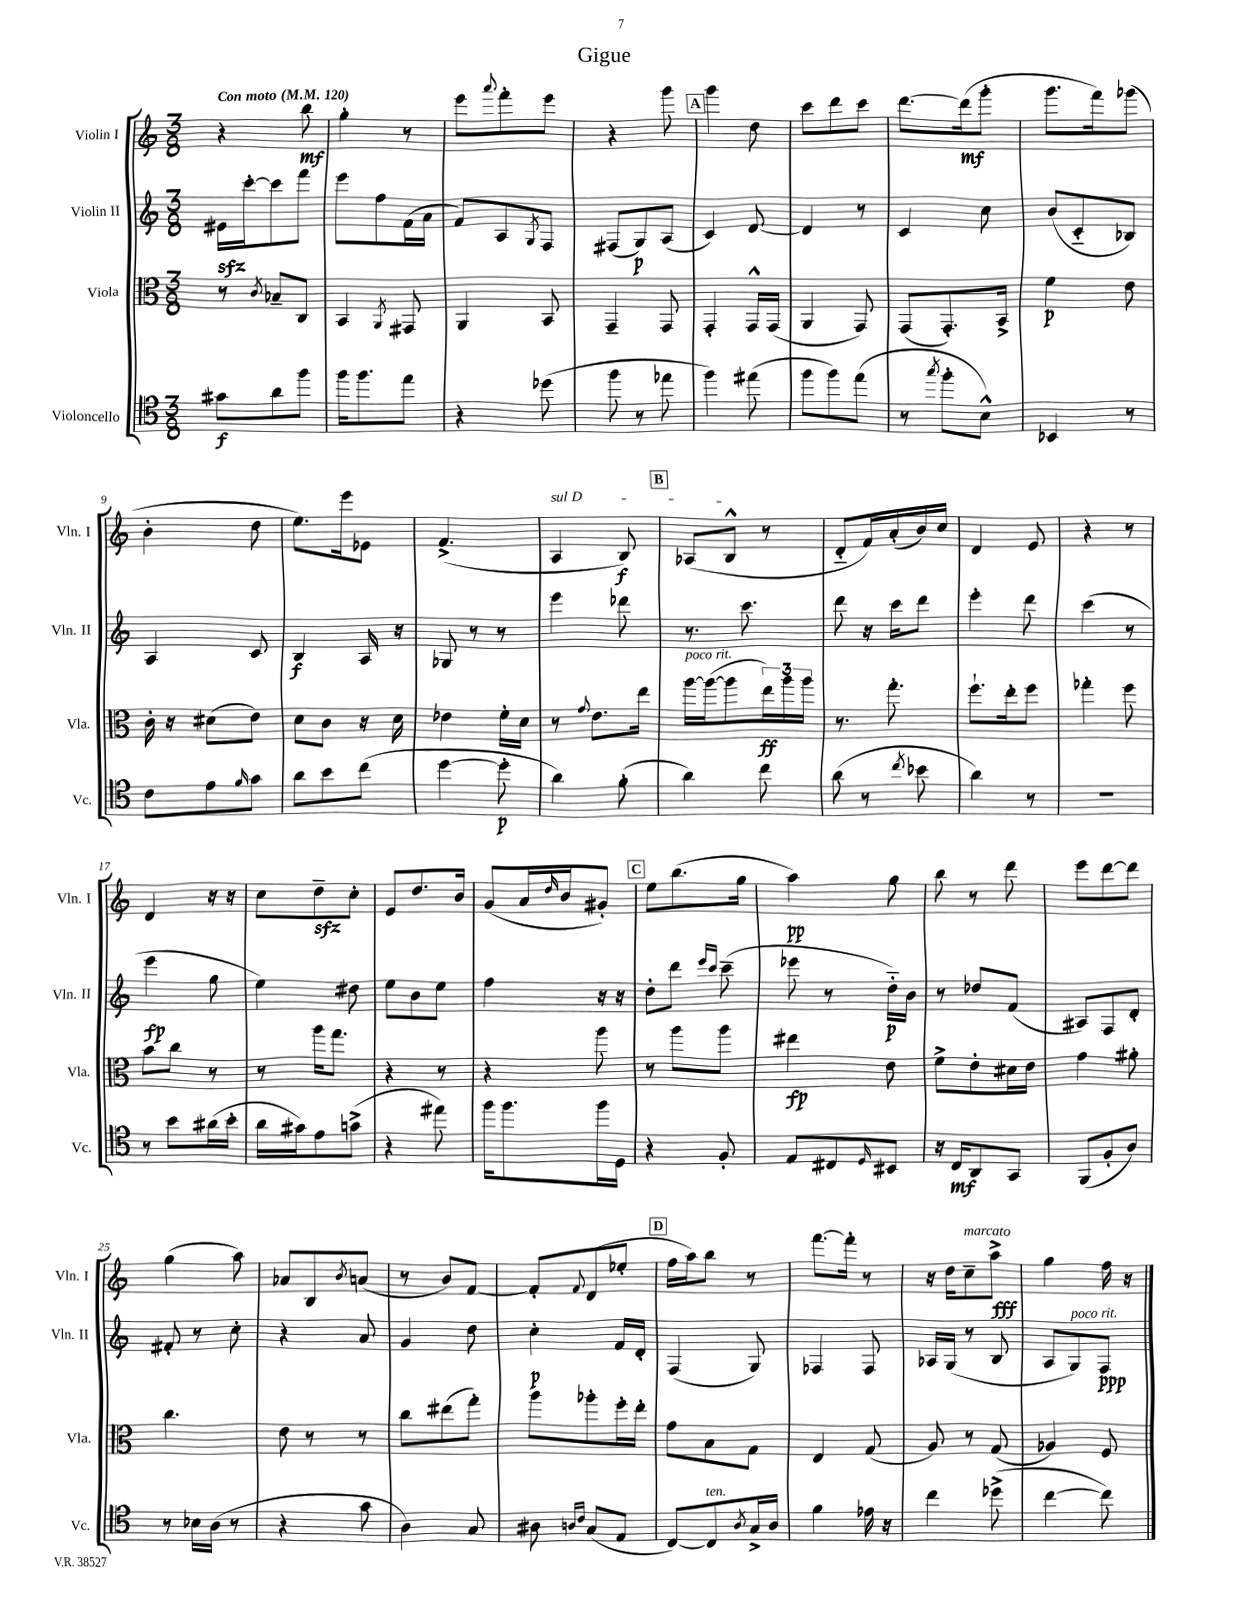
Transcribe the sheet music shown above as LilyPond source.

\header { title = "Gigue" }
<<
\new StaffGroup <<
\new Staff = "s0" \with { instrumentName = "Violin I" shortInstrumentName = "Vln. I" } {
    \clef treble \key c \major \numericTimeSignature \time 3/8 \tempo "Con moto" 4 = 120
    r4 b''8\mf |
    g''4-. r8 |
    e'''8 \appoggiatura { a'''8 } f'''8-. e'''8 |
    r4 g'''8 |
    \mark \markup { \box "A" } g'''4 d''8 |
    c'''8 d'''8 c'''8 |
    d'''8.~ d'''16\mf( g'''8-. |
    g'''8. f'''16) ges'''8( |
    b'4-. d''8 |
    e''8.) e'''16 ees'8 |
    f'4.->( |
    \once \override TextSpanner.bound-details.left.text = \markup { \italic "sul D" } a4\startTextSpan b8\f) |
    \mark \markup { \box "B" } aes8( b8-^\stopTextSpan r8 |
    d'8-_ f'16) a'16-.( b'16) c''16 |
    d'4 e'8 |
    r4 r8 |
    d'4 r16 r16 |
    c''8 d''8--\sfz c''8-. |
    e'8 d''8. b'16 |
    g'8( a'16 \grace { d''16 } b'16 gis'8-.) |
    \mark \markup { \box "C" } e''8 b''8.( g''16 |
    a''4\pp) g''8 |
    b''8 r8 d'''8 |
    e'''8 d'''8~ d'''8 |
    g''4( a''8) |
    aes'8 b8 \acciaccatura { b'8 } a'8( |
    r8 b'8) f'8~ |
    f'8-. \appoggiatura { f'8 } d'8( ees''8-. |
    \mark \markup { \box "D" } f''16 a''16) b''8 r8 |
    f'''8.~ f'''16-. r8 |
    r16 d''16 c''8--^\markup { \italic "marcato" } a''8->\fff |
    g''4 f''16 r16 \bar "|." |
}
\new Staff = "s1" \with { instrumentName = "Violin II" shortInstrumentName = "Vln. II" } {
    \clef treble \key c \major \numericTimeSignature \time 3/8
    eis'16\sfz c'''16~-. c'''8 f'''8 |
    e'''8 f''8 f'16( a'16 |
    f'8) a8 \acciaccatura { g8 } f8 |
    fis8( g8\p) a8( |
    \mark \markup { \box "A" } c'4) d'8~ |
    d'4 r8 |
    c'4 c''8 |
    b'8( c'8-_ bes8) |
    a4 c'8 |
    b4\f a16 r16 |
    ges8 r8 r8 |
    e'''4 des'''8 |
    \mark \markup { \box "B" } r8. c'''8. |
    d'''8 r16 c'''16 d'''8 |
    e'''4-. d'''8 |
    c'''4( r8 |
    e'''4\fp g''8 |
    e''4) dis''8 |
    e''8 b'8 e''8 |
    f''4 r16 r16 |
    \mark \markup { \box "C" } d''8-. d'''8 \grace { e'''16 c'''16 } c'''8--( |
    ees'''8 r8 d''16-_\p) b'16 |
    r8 des''8 f'8( |
    ais8) f8 d'8-. |
    fis'8-. r8 c''8-. |
    r4 a'8 |
    g'4 d''8 |
    c''4-.\p f'16 d'16-. |
    \mark \markup { \box "D" } f4( g8) |
    fes4 fes8 |
    aes16 g16( r8 b8 |
    a8 g8^\markup { \italic "poco rit." }) f8\ppp \bar "|." |
}
\new Staff = "s2" \with { instrumentName = "Viola" shortInstrumentName = "Vla." } {
    \clef alto \key c \major \numericTimeSignature \time 3/8
    r8 \acciaccatura { c'8 } bes8-- c8 |
    b,4 \acciaccatura { a,8 } gis,8 |
    a,4 b,8 |
    g,4-- g,8 |
    \mark \markup { \box "A" } g,4-. g,16-^ g,16( |
    a,4 g,8) |
    g,8( g,8.-.) b,16-> |
    f'4\p e'8 |
    c'16-. r16 dis'8( e'8) |
    d'8 c'8 r16 d'16 |
    ees'4 f'16-. d'16 |
    r8 \appoggiatura { g'8 } e'8. e''16 |
    \mark \markup { \box "B" } a''16~^\markup { \italic "poco rit." } a''16~( a''8 \tuplet 3/2 { e''16\ff) a''16 a''16 } |
    r8. g''8.-. |
    f''8.-! e''16-. f''8 |
    ges''4-. f''8 |
    b'8 c''8 r8 |
    r8 a''16 g''8. |
    r4 r8 |
    r4 a''8 |
    \mark \markup { \box "C" } r8 a''8 a''8 |
    eis''4\fp e'8 |
    f'8-> e'8-. dis'16 e'16 |
    g'4 ais'8-. |
    c''4. |
    e'8 r8 r8 |
    c''8 eis''8( g''8-.) |
    a''8 aes''8-. f''16-. e''16-. |
    \mark \markup { \box "D" } g'8 b8 g8 |
    e4 g8( |
    a8) r8 g8( |
    aes4) f8 \bar "|." |
}
\new Staff = "s3" \with { instrumentName = "Violoncello" shortInstrumentName = "Vc." } {
    \clef tenor \key c \major \numericTimeSignature \time 3/8
    gis'8\f a'8 f''8 |
    f''16 f''8. e''8 |
    r4 des''8( |
    f''8 r8 ees''8 |
    \mark \markup { \box "A" } f''4) eis''8( |
    f''8 f''8) e''8( |
    r8 \acciaccatura { g''8 } f''8-. b8-^) |
    bes,4 r8 |
    c'8 e'8 \grace { f'16 } g'8 |
    a'8 b'8 c''8( |
    d''4~ d''8-.\p |
    a'4) f'8-.( |
    \mark \markup { \box "B" } a'4) c''8 |
    a'8( r8 \acciaccatura { c''8 } bes'8 |
    a'4) r8 |
    R4. |
    r8 b'8 ais'16( b'16-. |
    a'16 gis'16) e'8 g'8->( |
    r4 eis''8) |
    f''16 f''8. f''16 d16 |
    \mark \markup { \box "C" } r4 f8-. |
    e8 cis8 \grace { d16 } bis,8 |
    r16 c16\mf a,8 g,8 |
    f,8( f8-. a8) |
    r8 bes16 a16( r8 |
    r4 g'8 |
    a4) g8 |
    ais8 \grace { a16 c'16 } g8( e8 |
    \mark \markup { \box "D" } c8~) c8^\markup { \italic "ten." } \acciaccatura { a8 } g16-> a16 |
    f'4 ees'16 r16 |
    c''4 des''8->( |
    c''4~ c''8) \bar "|." |
}
>>
>>
